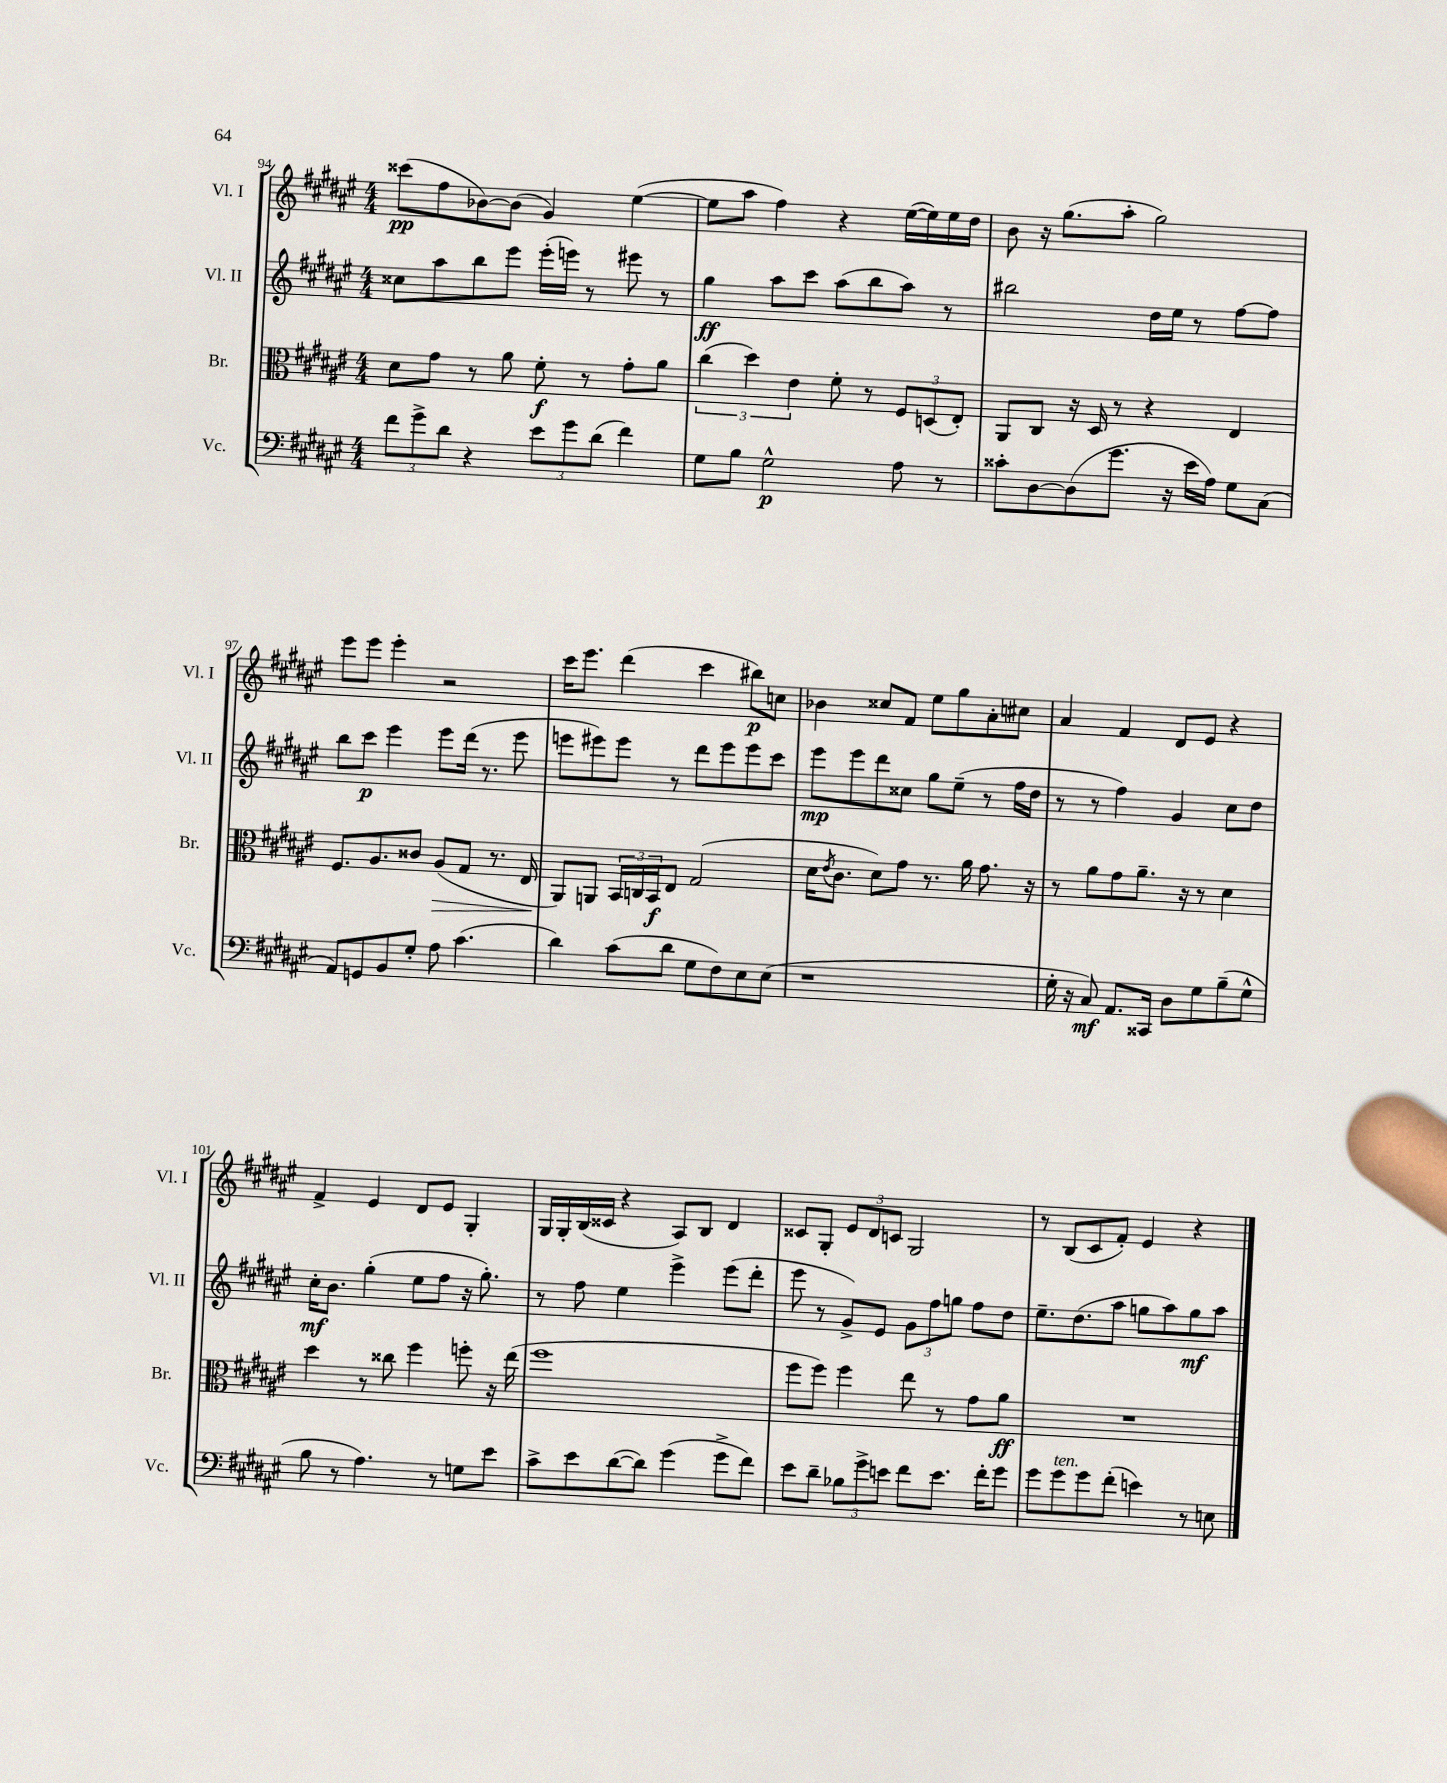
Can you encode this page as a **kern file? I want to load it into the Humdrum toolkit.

**kern	**kern	**kern	**kern
*staff4	*staff3	*staff2	*staff1
*clefF4	*clefC3	*clefG2	*clefG2
*k[f#c#g#d#a#e#]	*k[f#c#g#d#a#e#]	*k[f#c#g#d#a#e#]	*k[f#c#g#d#a#e#]
*M4/4	*M4/4	*M4/4	*M4/4
12f#	8d#	8cc##	(8ccc##
12g#^	.	.	.
.	8g#	8aa#	8ff#
12d#	.	.	.
4r	8r	8bb	[8b-)
.	8a#	8eee#	(8b-]
12e#	8f#'	(16eee#'	4g#)
.	.	16eee)	.
12g#	.	.	.
.	8r	8r	.
(12d#	.	.	.
4f#)	8g#'	8eee#	([4ee#
.	8a#	8r	.
=	=	=	=
8G#	(6cc#	4gg#	8ee#]
8B	.	.	8aa#
.	6dd#)	.	.
2G#^^	.	8aa#	4ff#)
.	6e#	.	.
.	.	8ccc#	.
.	8f#'	(8aa#	4r
.	8r	8bb	.
8A#	12F#	8aa#)	([16ee#
.	.	.	16ee#])
.	(12D	.	.
8r	.	8r	16ee#
.	12E#')	.	.
.	.	.	16dd#
=	=	=	=
8c##'	8AA#	2bb#	8b
[8D#	8C#	.	16r
.	.	.	(8.gg#
(8D#]	16r	.	.
.	16D#	.	.
8.g#	8r	.	8aa#'
.	4r	16dd#	2gg#)
16r	.	16ee#	.
16e#	.	8r	.
16A#)	.	.	.
8G#	4E#	[8ff#	.
(8C#	.	8ff#]	.
=	=	=	=
8AA#)	8.F#	8bb	8eee#
8GG	.	8ccc#	8eee#
.	8.A#	.	.
8BB	.	4eee#	4eee#'
8G#'	8c##	.	.
8A#	(8A#	8eee#	2r
(4.c#	8G#	(16ddd#	.
.	.	8.r	.
.	8.r	.	.
.	.	8eee#	.
.	16E#	.	.
=	=	=	=
4d#)	8AA#)	8eee	16ccc#
.	.	.	8.eee#
.	8AA	8eee#)	.
(8c#	24BB	8eee#	(4ddd#
.	24C	.	.
.	24BB	.	.
8d#	8E#	8r	.
8G#	(2G#	8ddd#	4ccc#
8F#)	.	8eee#	.
8E#	.	8eee#	8bb#)
(8E#	.	8ccc#	8cc
=	=	=	=
1r	16d#	8eee#	4b-
.	8qe#	.	.
.	8.c#	.	.
.	.	8eee#	.
.	8d#)	8ddd#	8cc##
.	8g#	8cc##	8f#
.	8.r	8gg#	8ee#
.	.	(8ee#~	8gg#
.	16a#	.	.
.	8.g#	8r	8a#'
.	.	16ff#	8cc#
.	16r	16dd#	.
=	=	=	=
16G#'	8r	8r	4a#
16r	.	.	.
8C#)	8a#	8r	.
8.AA#	8g#	4ff#)	4f#
.	8.a#~	.	.
16CC##	.	.	.
8D#	.	4g#	8d#
.	16r	.	.
8G#	8r	.	8e#
(8B~	4d#	8cc#	4r
8G#^^	.	8dd#	.
=	=	=	=
8B	4dd#	16cc#'	4f#^
.	.	8.b	.
8r	.	.	.
4.A#)	8r	(4gg#'	4e#
.	8cc##	.	.
.	4ff#	8ee#	8d#
8r	.	8ff#	8e#
8G	8ff'	16r	4G#'
.	.	8.gg#')	.
8e#	16r	.	.
.	(16ee#	.	.
=	=	=	=
8c#^	1ff#	8r	16G#
.	.	.	16G#'
8e#	.	8ff#	(16B
.	.	.	16c##
([8d#	.	4ee#	4r
8d#])	.	.	.
(4g#	.	4eee#^	8A#)
.	.	.	8B
8g#^	.	(8eee#	4d#
8f#)	.	8ddd#'	.
=	=	=	=
8e#	8ff#	8eee#	8c##
8d#~	8ff#)	8r	8G#'
12B-	4ff#	8g#^)	12e#
12g#^	.	.	12d#
.	.	8e#	.
12e	.	.	12c
8f#	8ee#	12g#	2G#
.	.	12ff#	.
8.e	8r	.	.
.	.	12gg	.
.	8g#	8ff#	.
16f#'	.	.	.
8g#	8a#	8dd#	.
=	=	=	=
8g#	1r	8.ee#~	8r
8g#	.	.	(8B
.	.	(8.dd#	.
8g#	.	.	8c#
(8f#'	.	8aa#	8f#')
4e)	.	8gg	4e#
.	.	8aa#)	.
8r	.	8gg	4r
8E	.	8aa#	.
==	==	==	==
*-	*-	*-	*-
